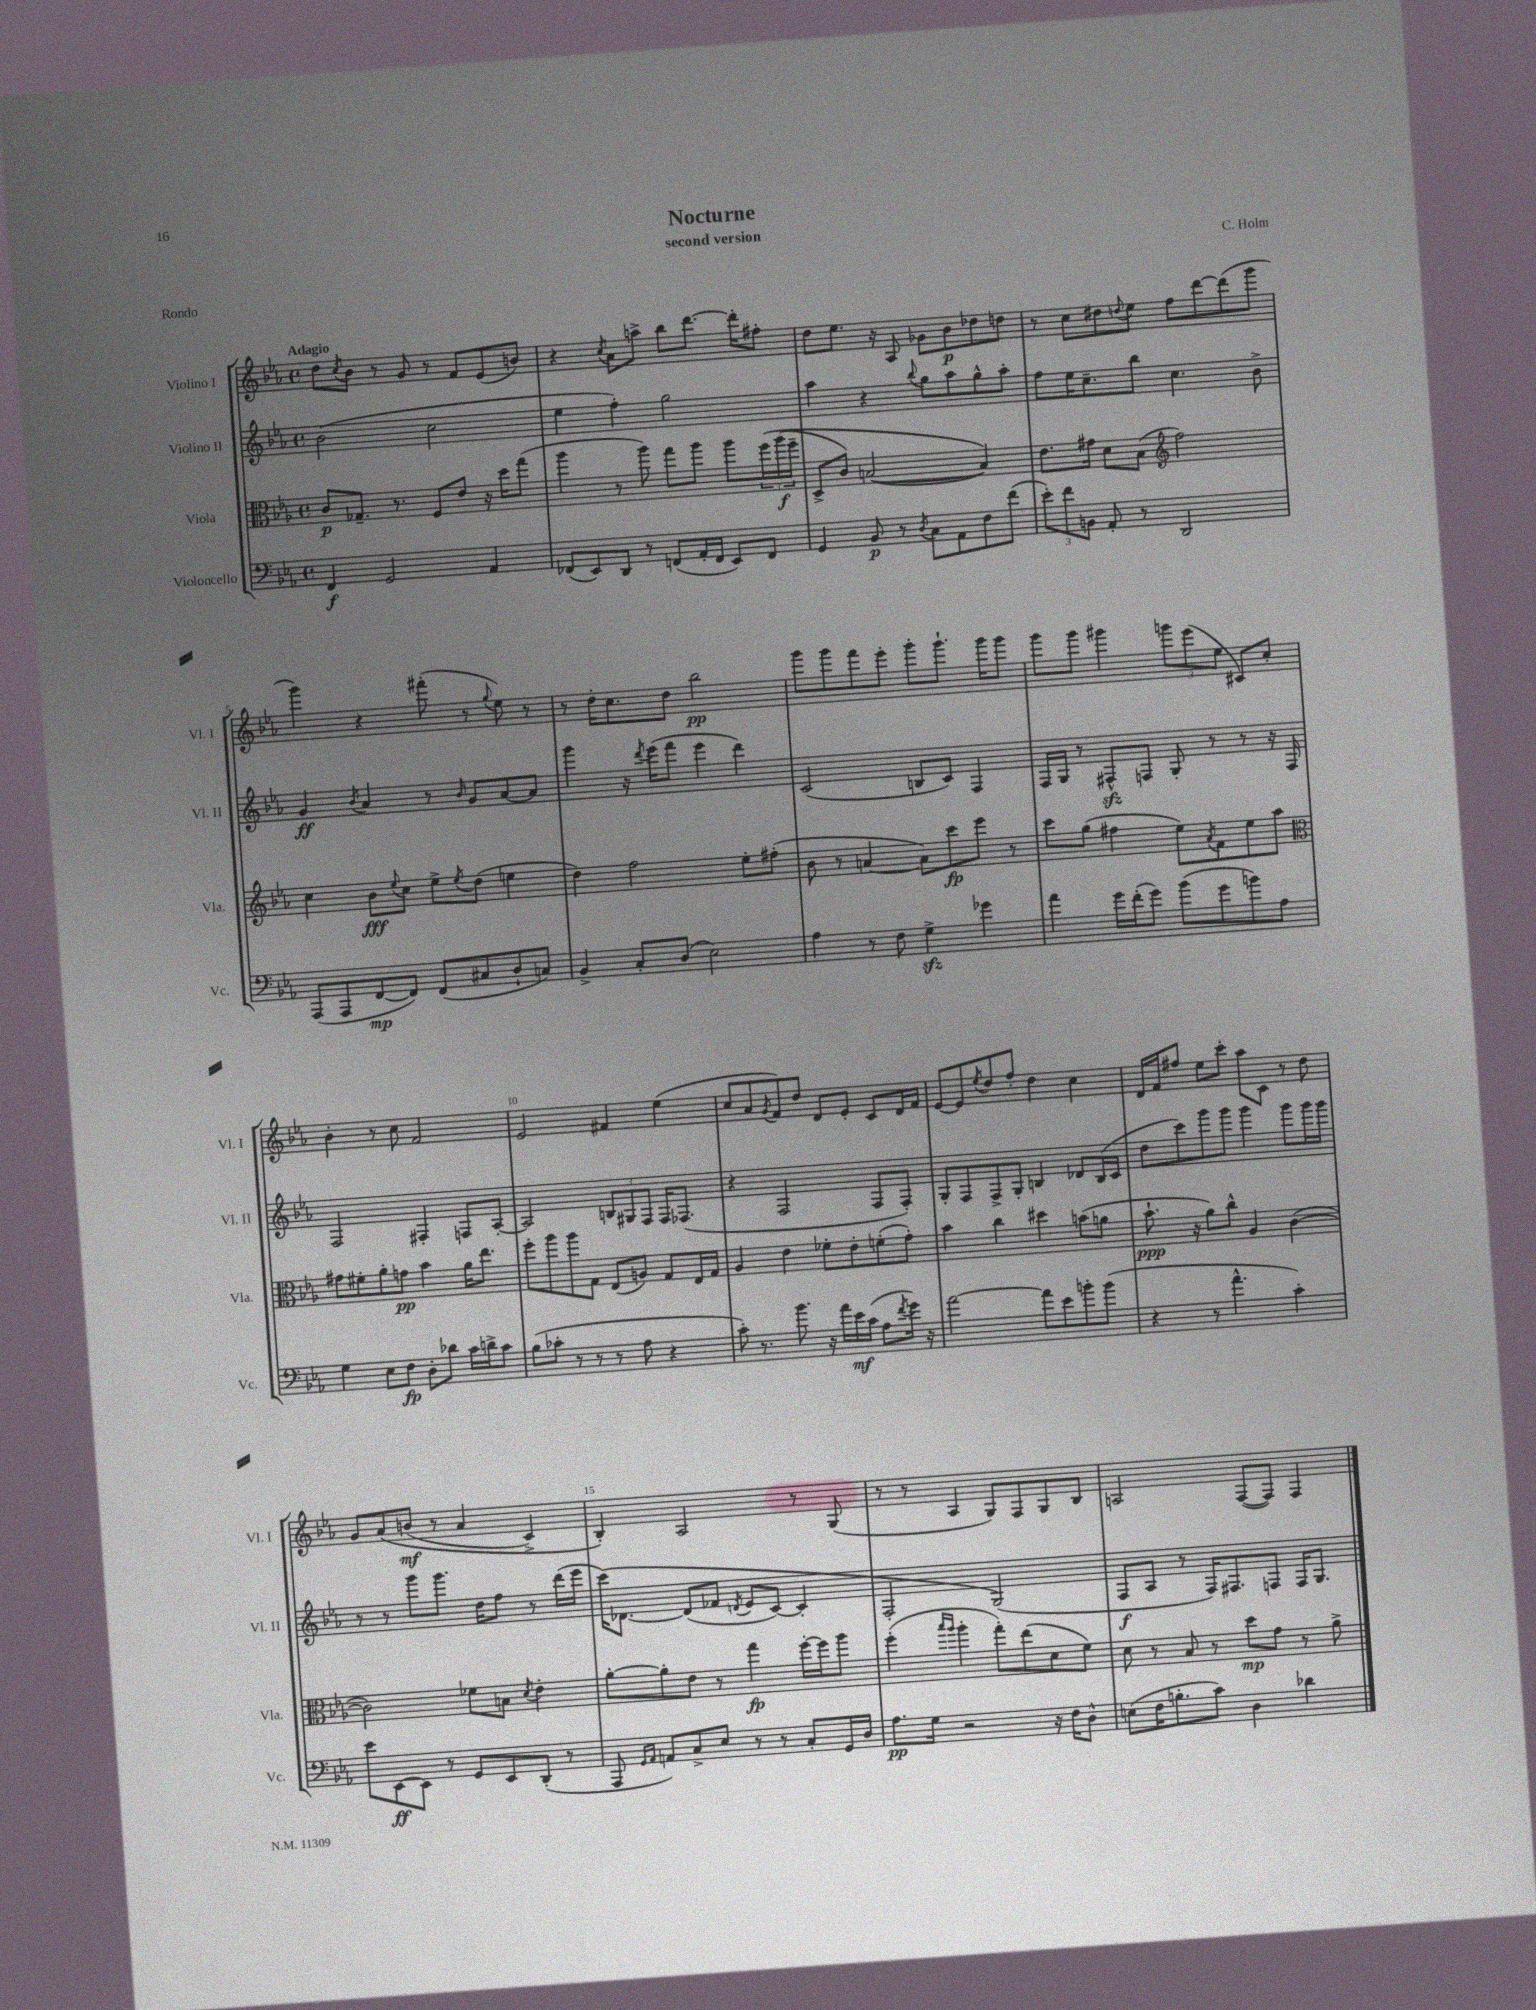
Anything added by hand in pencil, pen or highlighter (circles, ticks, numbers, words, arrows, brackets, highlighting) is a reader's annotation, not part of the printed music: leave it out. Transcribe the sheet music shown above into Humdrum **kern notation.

**kern	**kern	**kern	**kern
*staff4	*staff3	*staff2	*staff1
*clefF4	*clefC3	*clefG2	*clefG2
*k[b-e-a-]	*k[b-e-a-]	*k[b-e-a-]	*k[b-e-a-]
*M4/4	*M4/4	*M4/4	*M4/4
*met(c)	*met(c)	*met(c)	*met(c)
4FF/	8c/L	(2b-\	8dd\L
.	.	.	8qcc/
.	8.G-~/J	.	8b-\J
2GG/	.	.	8r
.	8.r	.	.
.	.	.	8g/
.	8F/L	2cc\	8r
.	8e-/J	.	8f/L
4AA-/	16r	.	(8e-/
.	16dd\LK	.	.
.	(8gg\J	.	8b/J)
=	=	=	=
(8FF-/L	4aa-\	4ee-\	4r
8EE-/)	.	.	.
.	.	.	8qcc/
8DD/J	8r	4ff'\)	8a-\L
8r	8aa-\)	.	8aa^\J
(8FF/L	8gg\L	2gg\	8bb-\L
16AA-'/L	8aa-\J	.	[8.ddd\J
16FF/JJ	.	.	.
8EE-/L)	8aa-\L	.	.
.	.	.	16ddd'\]LK
8FF/J	&(24ff\L	.	8ff#'\J
.	(24aa-\	.	.
.	24ff~\JJ	.	.
=	=	=	=
4GG/	8D^/L	4aa-\	8dd\L
.	8c/J)	.	8.ee-\J
8BB-/	([2B/	4r	.
.	.	.	16r
8r	.	.	8A-/
8qD/	.	8qqbb-/	.
8C\L	.	8gg\L	8g-\L
8AA-\	.	8aa-\	8b-\
8F\	4B/])&)	8gg^^\	8dd-\
(8f\J	.	8aa-'\J	8dd\J
=	=	=	=
12e-'\L)	8.e-\L	8ff\L	8r
12f\	.	.	.
.	.	16ee-\K	8cc\L
12BB\J	.	.	.
.	16g#\Jk	8.cc~\	.
8AA-'/	8d\L	.	8dd#\
.	.	.	8qqdd/
8r	(8B-\J	8bb-\J	8ee-\J
*	*clefG2	*	*
2DD/	2ff\)	4.cc\	8ff\L
.	.	.	[8ddd\
.	.	.	(8ddd\]
.	.	8b-^\	8ggg\J
=	=	=	=
(8AAA-/L	4cc\	4g/	4ggg\)
8AAA-/	.	.	.
.	.	8qb-/	.
[8FF/	8b-\L	4a-/	4r
.	8qqee-/	.	.
8FF/]J)	8cc\J	.	.
(8FF/L	8ee-^\L	8r	(8fff#'\
.	8qee-/	16qqb-/	.
8C#/	(8dd\J	8g/L	8r
.	.	.	8qqgg/
8D`/	4ee\	[8a-/	8ee-\)
8C/J)	.	8a-/]J	8r
=	=	=	=
4BB-^/	4dd\)	4ggg\	8r
.	.	.	16dd'\LK
.	.	.	8.cc\
8C'/L	2ff\	16r	.
.	.	8qddd/	.
.	.	(16eee-\LK	.
(8D/J	.	8fff\J	8dd\J
2E-\)	.	4eee-\	2bb-\
.	8ee-'\L	4ddd\)	.
.	(8ff#'\J	.	.
=	=	=	=
4A-\	8b-\	(2c/	8ggg\L
.	8r	.	8ggg\
8r	[4a/	.	8fff\
8F\	.	.	8eee-'\J
4G^\	8a\]L)	8B/L	8ggg'\L
.	8ccc\	8c/J)	8.ggg`\J
4g-\	8eee-\J	4F/	.
.	.	.	16ggg\LK
.	8r	.	8ggg\J
=	=	=	=
4a-\	8ccc\L	16F/LL	8ggg\L
.	.	16G/JJ	.
.	(8gg\J	8r	8ggg\J
16g\LL	4ff#\	8F#^^/L	4ggg#\
(16f'\J	.	.	.
8g\J)	.	8F/J	.
(8b-\L	8ee-\L)	8G'/	12ggg\L
.	.	.	(12eee-\
.	8qa-/	.	.
8g\	8f\	8r	.
.	.	.	12ee-\J
8b\)	8ee-\	8r	8c#/L)
8A-\J	8aa-\J	16r	8cc'/J
.	.	16F/	.
=	=	=	=
*	*clefC3	*	*
4G\	8g#\L	2F/	4b-'\
.	8f#'\	.	.
8E-\L	8a-'\	.	8r
8F\J	8g\J	.	8cc\
8D'\L	4b-\	4F#'/	2f/
8d-\J	.	.	.
16c\LL	16a-\LK	8F/L	.
16d^\J	8.ee-\J	.	.
8c\J	.	[8A-'/J	.
=	=	=	=
(8B-\L	8ff'\L	2A-/]	2e-/
8c-'\J	8aa-\	.	.
8r	8aa-\	.	.
8r	8G\J	.	.
8r	(8E-/L	12B/L	4f#/
.	.	12G#/	.
8A-\	8A/J)	.	.
.	.	12F/J	.
4r	8G/L	16F/LK	(4ee-\
.	.	(8.F-/J	.
.	16E-/L	.	.
.	16G/JJ	.	.
=	=	=	=
8c'\)	4A-/	4r	8cc/L
8.r	.	.	8a-/
.	.	.	8qg/
.	4e-\	2F/	8f/)
8.b-\	.	.	.
.	.	.	8dd/J
16r	8f-'\L	.	8d/L
16a-\LL	.	.	.
16e-\	8e-'\	.	8e-'/J
(16c\JJ	.	.	.
8A-\L	(8f'\	8F/L	8c/L
8qf/	.	.	.
16g\Jk)	8g'\J)	8F'/J)	16d/L
16r	.	.	16f/JJ
=	=	=	=
[2a-\	4b-\	8G'/L	[8e-/L
.	.	8F/	8e-/]
.	.	.	8qee-/
.	4cc\	8F^/	8dd/
.	.	8G'/J	8ff'/J
8a-\]L	4dd#\	4B/	4dd\
8e-\	.	.	.
8b'\	(8b\L	8d-/L	4cc\
(8b\J	8a\J	(16B/L	.
.	.	16c/JJ	.
=	=	=	=
4r	8.b-`\	8dd\L	16d/LL
.	.	.	16f/J
.	.	8ccc\)	8ff#/J
.	16r	.	.
8r	8a-\L)	8ggg\	8ee-\L
4.a-^^\	8cc^^\J	8ggg\J	8ccc'\J
.	4A-/	4ggg\	8aa-\L
.	.	.	8c\J
4c'\)	([4c\	8ggg\L	8r
.	.	16ggg\L	8dd\
.	.	16ggg\JJ	.
=	=	=	=
8e-\L	2c\])	8r	8g/L
[8EE-\	.	8r	&(8a-/
8EE-\]J	.	8ggg\L	(8b/J
8r	.	8.ggg\J	8r
8GG/L	8f-\L	.	4a-/
.	.	16dd\LK	.
8EE-/	8B\J	8ff\J	.
.	8qd/	.	.
(8DD'/J	4e-'\	8r	4c^/)
8r	.	(16ddd\LL	.
.	.	16eee-\JJ	.
=	=	=	=
8AAA-/	[8a-'\L	&(16ccc\LK)	4B-'/&)
.	.	[8.d-\J	.
16qqGG/LL	.	.	.
16qqAA-/JJ	.	.	.
8AA/L)	8a-'\]	.	.
8C^/	8e-\J	(8d-/]L	2A-/
8E-/J	8r	8f-/J	.
.	.	8qd/	.
8r	4gg\	8e-/L	.
8r	.	[8c/J)	.
8C'/L	[16ff'\LL	4c'/]	8r
.	16ff\]J	.	.
16GG/L	8aa-\J	.	(8G/
16D/JJ	.	.	.
=	=	=	=
8.A-\L	(4ff'\	2F'/	8r
.	.	.	8r
16G\Jk	.	.	.
.	16qqbb-/LL	.	.
.	16qqaa-/JJ	.	.
2r	4aa-'\	.	4A-/
.	8gg'\L)	(2G/&)	8G/L)
.	(8ee-\	.	8F/
16r	8d\	.	8G/
16F\LK	.	.	.
8D^^\J	8f\J)	.	8B-/J
=	=	=	=
(8E\L	8d\	8F/L	2A/
16F\K	8r	8A-/J	.
8.B'\	.	.	.
.	8B-/	8r	.
8c\J)	8r	16F/LK)	.
.	.	8.F#/	.
4D\	8dd\L	.	([8F/L
.	8g\J	8F/J	8F/]J)
4d-\	8r	16F/LK	4F/
.	.	8.G/J	.
.	8a-^\	.	.
==	==	==	==
*-	*-	*-	*-
